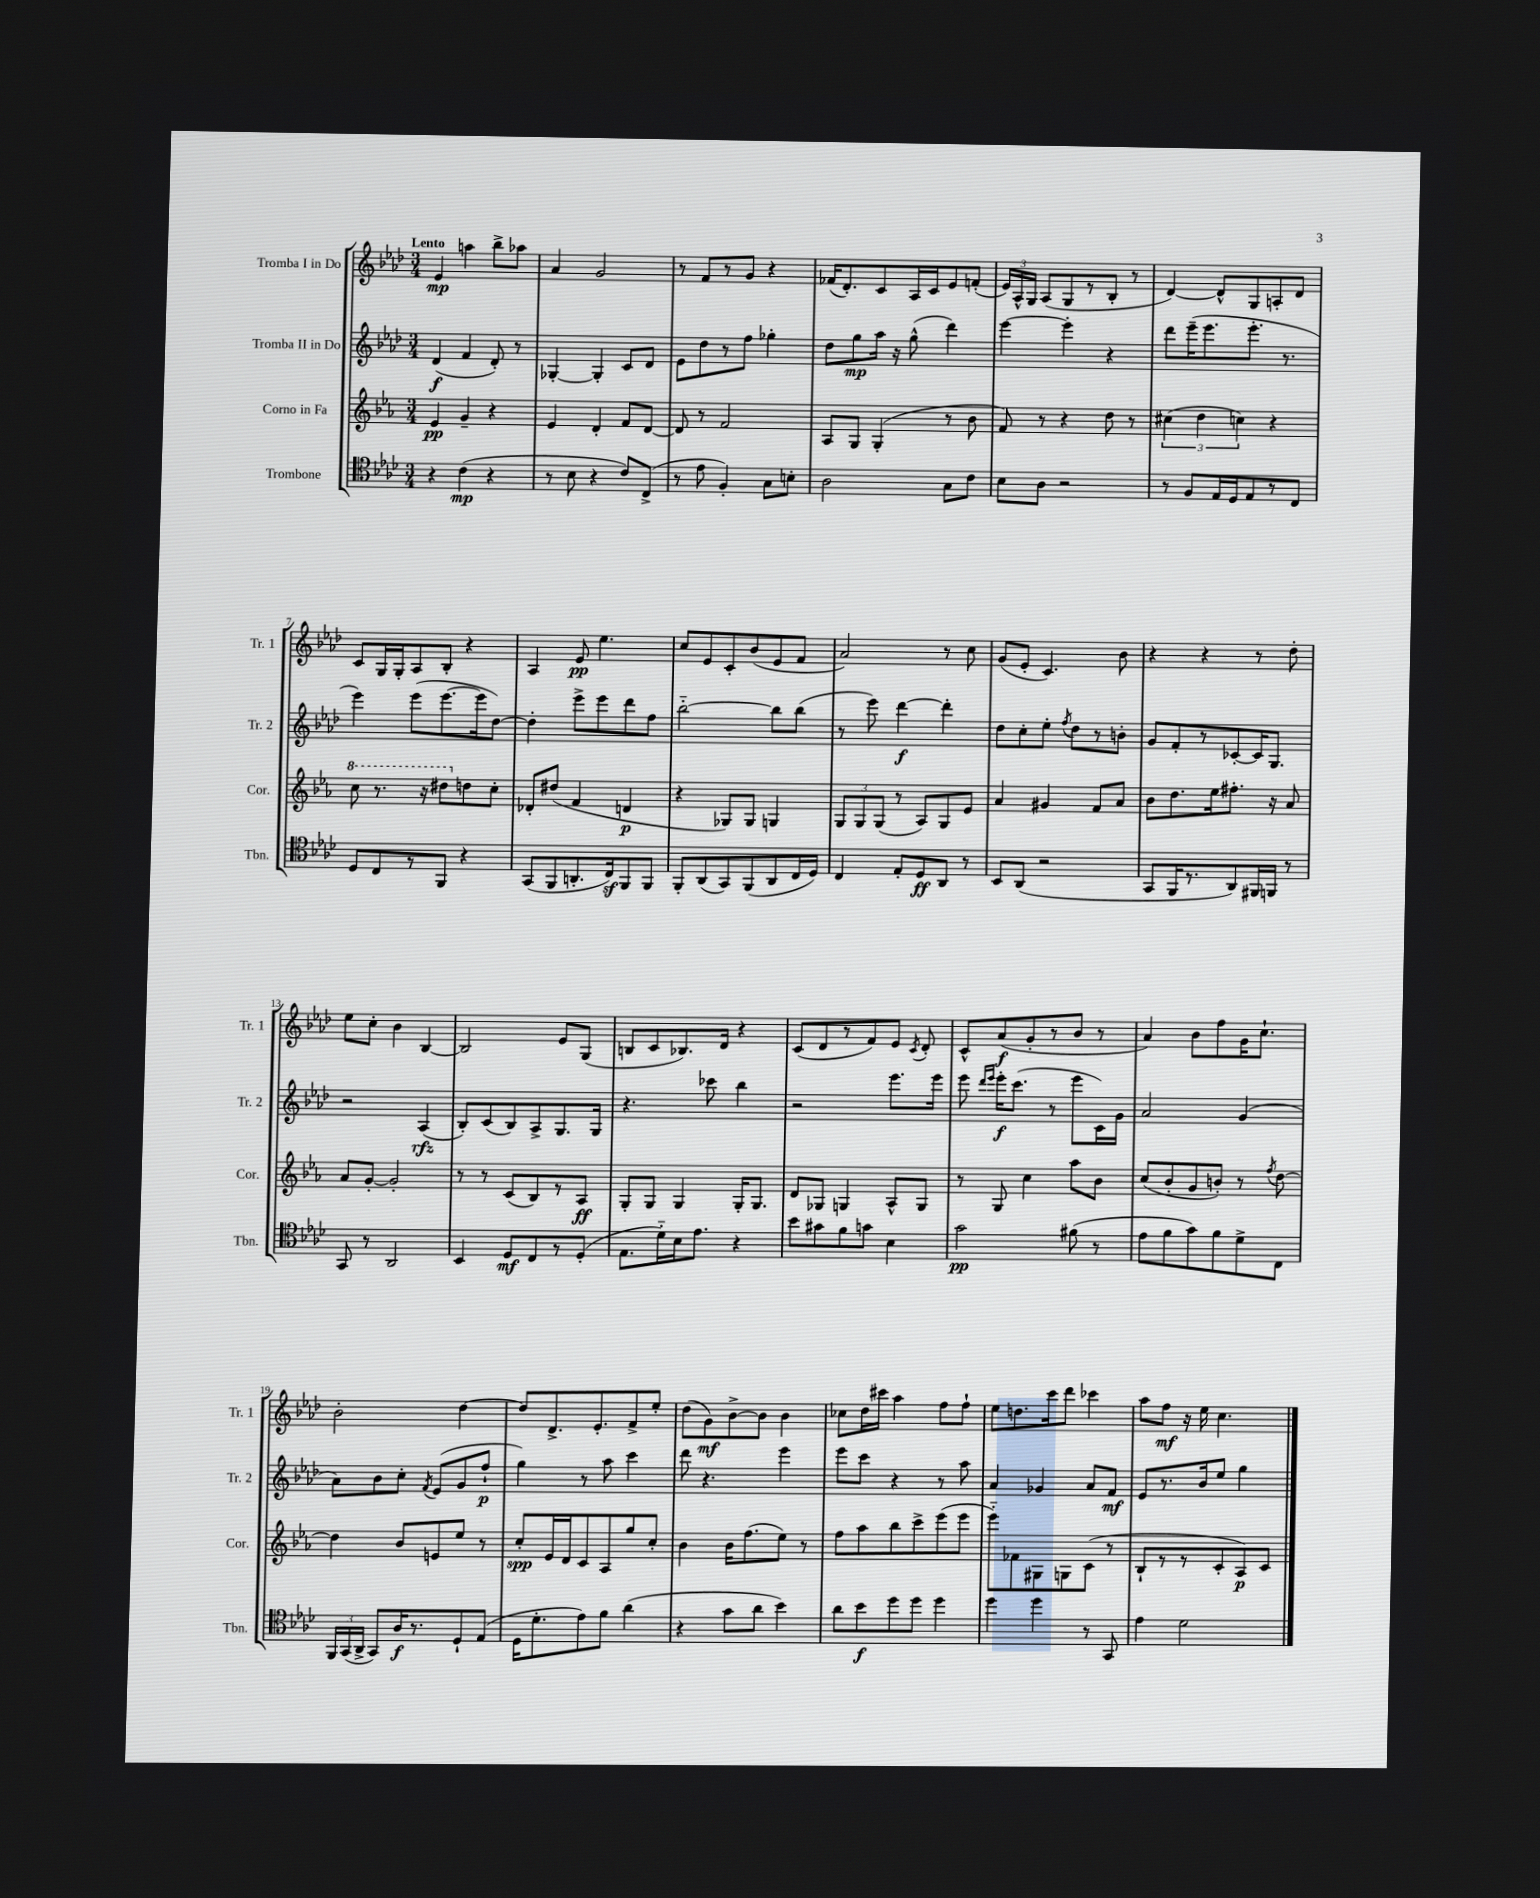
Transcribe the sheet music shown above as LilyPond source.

<<
\new StaffGroup <<
\new Staff = "s0" \with { instrumentName = "Tromba I in Do" shortInstrumentName = "Tr. 1" } {
    \clef treble \key aes \major \numericTimeSignature \time 3/4 \tempo "Lento"
    \autoBeamOff ees'4\mp a''4 bes''8[-> aes''8] |
    aes'4 g'2 |
    r8 f'8[ r8 g'8] r4 |
    fes'16[( des'8.-.) c'8 aes16 c'16 ees'8 f'8]-.( |
    \tuplet 3/2 { ees'16[) aes16-^ g16] } aes8[( g8 r8 bes8]-. r8 |
    des'4~) des'8[-^ g8 a8-. des'8] |
    c'8[ g16 g16-. aes8 bes8]-. r4 |
    aes4 ees'8\pp ees''4. |
    c''8[ ees'8 c'8-. bes'8( ees'8 f'8] |
    aes'2) r8 c''8 |
    g'8[( ees'8]-. c'4.) bes'8 |
    r4 r4 r8 des''8-. |
    ees''8[ c''8]-. bes'4 bes4~ |
    bes2 ees'8[ g8]( |
    b8[ c'8 bes8.) des'16] r4 |
    c'8[( des'8 r8 f'8) ees'8] \acciaccatura { c'8 } des'8-. |
    c'8[-^ aes'8\f( g'8-. r8 bes'8] r8 |
    aes'4) bes'8[ f''8 g'16 c''8.]-! |
    bes'2-. des''4~ |
    des''8[ des'8.-> ees'8.-. f'8-> ees''8]-. |
    des''8[( g'8\mf) bes'8~-> bes'8] bes'4 |
    ces''8[ des''16 cis'''16] aes''4 f''8[ f''8]-! |
    ees''8[ d''8. c'''16 des'''8] ces'''4 |
    aes''8[ f''8]\mf r16 ees''16 c''4. \bar "|." |
}
\new Staff = "s1" \with { instrumentName = "Tromba II in Do" shortInstrumentName = "Tr. 2" } {
    \clef treble \key aes \major \numericTimeSignature \time 3/4
    \autoBeamOff des'4\f( f'4 des'8-.) r8 |
    ges4~-. ges4-. c'8[ des'8] |
    ees'8[ des''8 r8 f''8] ges''4-. |
    des''8[ g''8\mp aes''16] r16 g''8-^( des'''4) |
    ees'''4~ ees'''4-. r4 |
    des'''8[ ees'''16--( ees'''8. ees'''8.]-. r8. |
    ees'''4) ees'''8[( ees'''8.~ ees'''16 des''8]~) |
    des''4-. ees'''8[-> ees'''8 des'''8 f''8] |
    bes''2~-_ bes''8[ bes''8]( |
    r8 ees'''8) des'''4~\f des'''4-. |
    des''8[ c''8-. ees''8]-. \acciaccatura { f''8 } des''8[ r8 b'8]-. |
    g'8[ f'8-. r8 ces'8~-. ces'16 g8.] |
    r2 aes4\rfz( |
    bes8[-.) c'8( bes8) aes8-> g8. g16] |
    r4. ces'''8 bes''4 |
    r2 ees'''8.[ ees'''16] |
    ees'''8 \grace { des'''16[ ees'''16] } ees'''16[-.\f c'''8.]( r8 ees'''8[ c'16) g'16] |
    aes'2 g'4( |
    aes'8[) bes'8 c''8]-. \acciaccatura { f'8 } ees'8[( g'8 f''8]-!\p |
    g''4) r8 aes''8 c'''4 |
    des'''8 r4. ees'''4 |
    ees'''8[ c'''8] r4 r8 aes''8 |
    aes'4 ges'4 aes'8[ f'8]\mf |
    ees'8[ r8. bes'16 ees''8] g''4 \bar "|." |
}
\new Staff = "s2" \with { instrumentName = "Corno in Fa" shortInstrumentName = "Cor." } {
    \clef treble \key ees \major \numericTimeSignature \time 3/4
    \autoBeamOff ees'4\pp g'4-- r4 |
    ees'4 d'4-. f'8[ d'8]~ |
    d'8 r8 f'2 |
    aes8[ g8] g4-.( r8 bes'8 |
    f'8) r8 r4 d''8 r8 |
    \tuplet 3/2 { cis''4( d''4 c''4) } r4 |
    \ottava #1 c'''8 r8. r16 dis'''8[ \ottava #0 d''!8 c''8]-. |
    des'8[-. dis''8]( f'4 d'4\p |
    r4 ges8[) ges8] g4 |
    \tuplet 3/2 { g8[ g8 g8]( } r8 aes8[) g8 ees'8] |
    aes'4 gis'4 f'8[ aes'8] |
    bes'8[ d''8. ees''16 fis''8.]-. r16 aes'8 |
    aes'8[ g'8]~-. g'2-. |
    r8 r8 c'8[( bes8) r8 aes8]\ff |
    g8[-. g8] g4 g16[-. g8.] |
    d'8[ ges8] g4 aes8[-^ g8] |
    r8 g8 c''4 aes''8[ bes'8] |
    c''8[( bes'8-. g'8 b'8]-.) r8 \acciaccatura { f''8 } d''8~ |
    d''4 bes'8[ e'8 ees''8] r8 |
    c''8[-.\spp ees'16 d'16 c'8 aes8 g''8 c''8]-. |
    bes'4 bes'16[ f''8.( ees''8]) r8 |
    f''8[ aes''8 bes''8 c'''8-> ees'''8( ees'''8] |
    ees'''8[-_) fes'8 gis8 g8 c'8]( r8 |
    bes8[-! r8 r8 c'8-. aes8\p) c'8] \bar "|." |
}
\new Staff = "s3" \with { instrumentName = "Trombone" shortInstrumentName = "Tbn." } {
    \clef tenor \key aes \major \numericTimeSignature \time 3/4
    \autoBeamOff r4 c'4\mp( r4 |
    r8 bes8 r4 c'8[) c8]->( |
    r8 ees'8 f4-.) g8[ b8]-. |
    aes2 g8[ c'8] |
    bes8[ aes8] r2 |
    r8 f8[ ees16 des16 ees8 r8 c8] |
    des8[ c8 r8 f,8] r4 |
    g,8[( f,8 a,8.-. c16\sf) f,8 f,8] |
    f,8[-. aes,8( g,8) f,8( aes,8 c16 des16]) |
    c4 ees8[-. des8\ff aes,8] r8 |
    bes,8[ aes,8]( r2 |
    g,8[ f,16 r8. aes,8) fis,16 f,16] r8 |
    g,8 r8 aes,2 |
    bes,4 des8[\mf c8 r8 des8]-.( |
    ees8.[ des'16-_) bes16 ees'8.] r4 |
    bes'8[ gis'8 f'8 g'8] bes4 |
    g'2\pp fis'8( r8 |
    ees'8[ f'8 g'8) f'8 des'8-> c8] |
    \tuplet 3/2 { f,16[ g,16( aes,16]-> } g,8[) aes16\f r8. des8-! ees8]( |
    des16[ des'8.-. ees'8) f'8] aes'4( |
    r4 g'8[ aes'8] bes'4) |
    aes'8[ bes'8\f des''8 des''8] des''4 |
    des''4 des''4 r8 g,8 |
    ees'4 des'2 \bar "|." |
}
>>
>>
